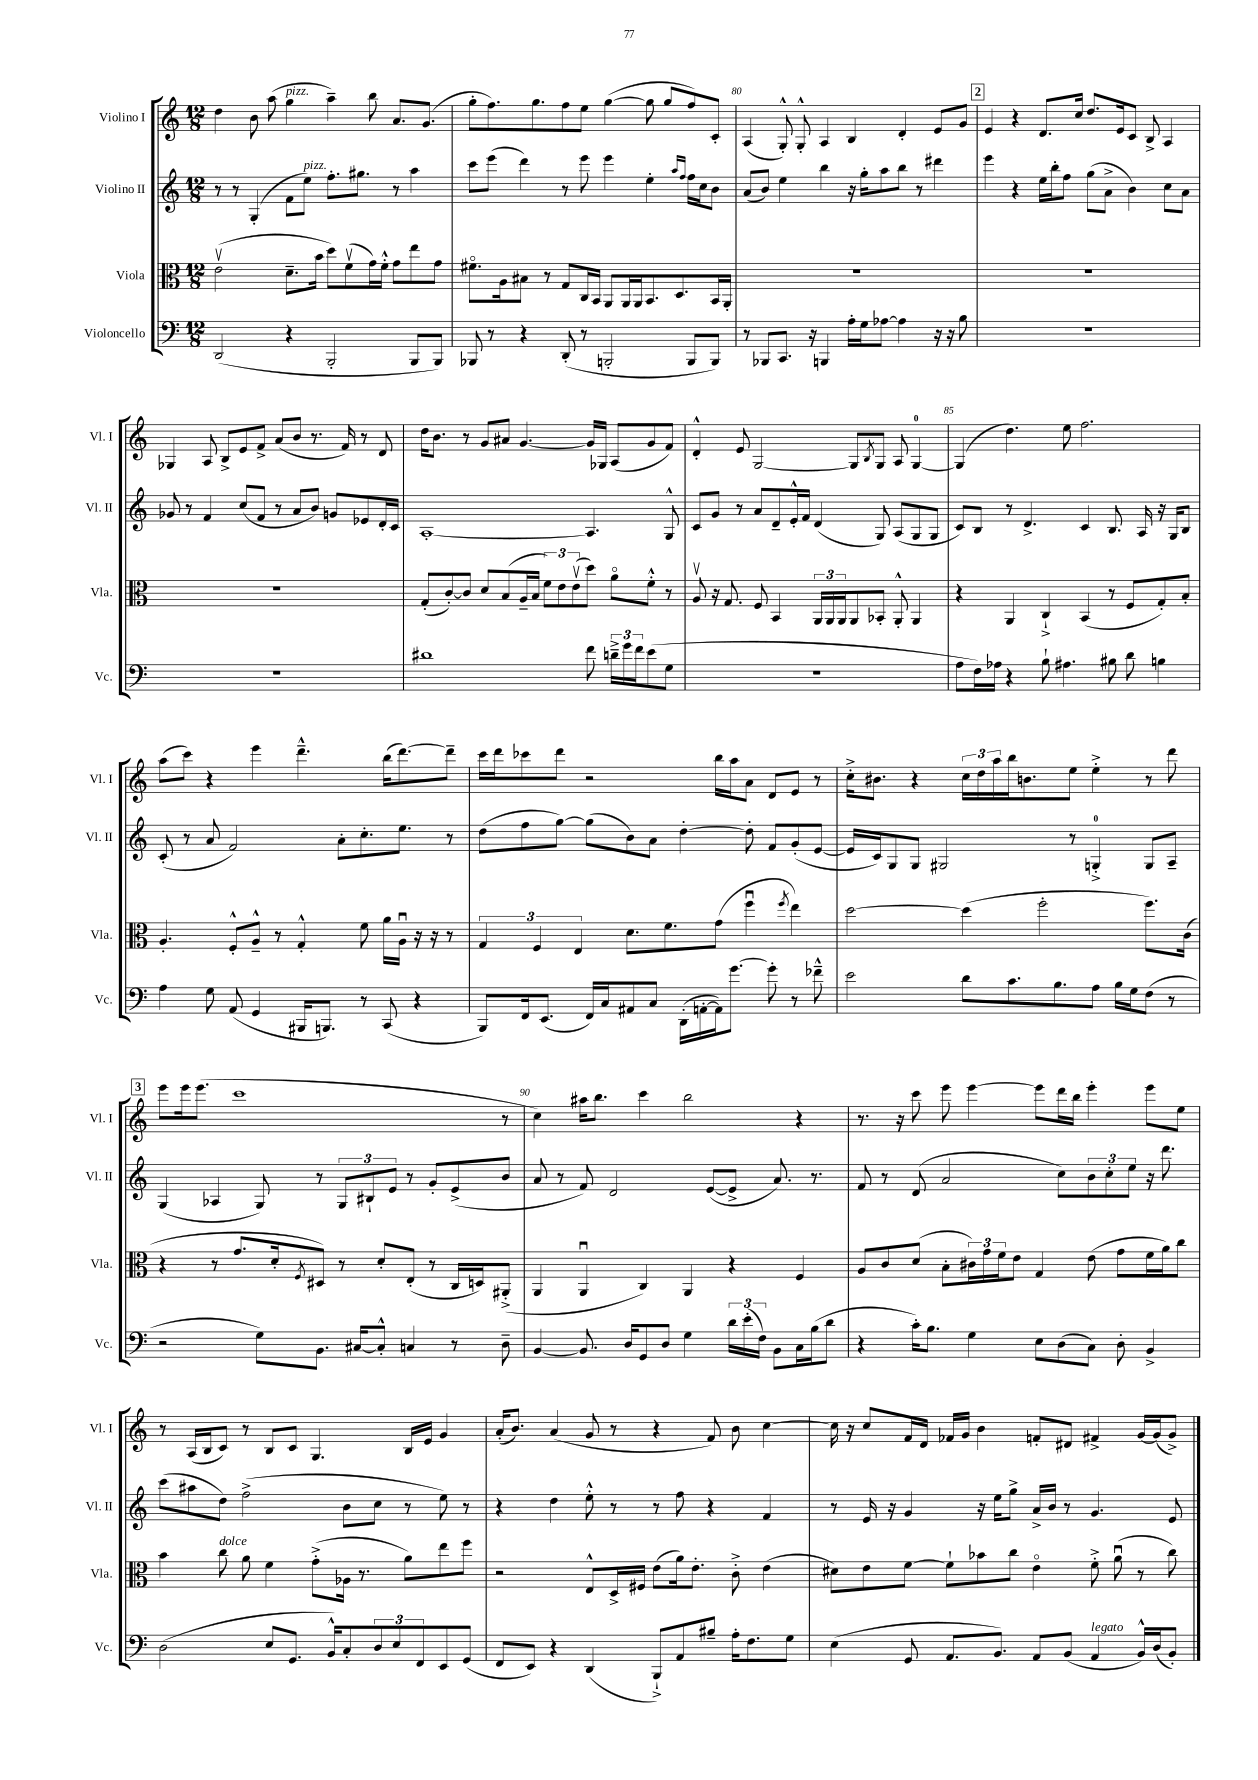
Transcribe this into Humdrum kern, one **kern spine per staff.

**kern	**kern	**kern	**kern
*staff4	*staff3	*staff2	*staff1
*clefF4	*clefC3	*clefG2	*clefG2
*k[]	*k[]	*k[]	*k[]
*M12/8	*M12/8	*M12/8	*M12/8
(2DD	(2ev	8r	4dd
.	.	8r	.
.	.	(4G'	8b
.	.	.	(8aa
4r	8.d~	8f	4gg
.	.	8ee)	.
.	16b	.	.
2BBB'	8dd)	8.ff'	4aa~)
.	(8fv	.	.
.	.	8.gg#	.
.	16g)	.	8bb
.	16f'^^	.	.
.	8g	8r	8.a
8BBB	8ee	4aa	.
.	.	.	(8.g
8BBB)	8g	.	.
=	=	=	=
8BBB-	8.f#o	8ccc	8gg'
8r	.	(8eee	8.ff)
.	16A	.	.
4r	8B#	4ddd)	.
.	.	.	8.gg
.	8r	.	.
(8DD'	8G	8r	8ff
8r	16C	8eee	8ee
.	16BB	.	.
2BBB'	8AA	4eee	([4gg
.	16AA	.	.
.	16AA	.	.
.	8.BB	4ee'	8gg]
.	.	.	8gg
.	8.D	.	.
.	.	16qqaa	.
.	.	16qqff	.
8BBB	.	16ff	8ff)
.	.	16cc	.
8BBB)	16BB	8b	8c'
.	16AA'	.	.
=	=	=	=
8r	1.r	(8a	(4A
8BBB-	.	8b)	.
8.CC	.	4ee	8G'^^)
.	.	.	8G'^^
16r	.	.	.
4BBB	.	4bb	4A
16A'	.	16r	4B
16G	.	16gg'	.
[8A-	.	8aa	.
4A-]	.	8bb	4d'
.	.	8r	.
16r	.	4ddd#	8e
16r	.	.	.
8B	.	.	8g
=	=	=	=
1.r	1.r	4eee	4e
.	.	4r	4r
.	.	16ee	8.d
.	.	16bb'	.
.	.	8ff	.
.	.	.	16cc
.	.	(8gg	8.dd
.	.	8a^	.
.	.	.	16e
.	.	4b)	8c
.	.	.	8B^
.	.	8cc	4A
.	.	8a	.
=	=	=	=
1.r	1.r	8g-	4G-
.	.	8r	.
.	.	4f	8A
.	.	.	8B^
.	.	(8cc	8e
.	.	8f	8f^
.	.	8r	(8a
.	.	8a	8b
.	.	8b)	8.r
.	.	8g	.
.	.	.	16f)
.	.	8e-	8r
.	.	16d'	8d
.	.	16c	.
=	=	=	=
1d#	(8G'	[1A'	16dd
.	.	.	8.b
.	[8c')	.	.
.	8c]	.	8r
.	8d	.	8g
.	(8B	.	8a#
.	16A~	.	[4.g
.	16B	.	.
.	12f)	.	.
.	12e	.	.
.	(12ev	.	.
8f	8dd)	4.A]	16g]
.	.	.	16G-
24d~^	8ao	.	(8A
24g	.	.	.
24f	.	.	.
(8e	8f'^^	.	8g
8G	8r	8G^^	8f)
=	=	=	=
1.r	8Av	8c	4d'^^
.	16r	8g	.
.	8.G	.	.
.	.	8r	8e
.	8F	8a	[2G
.	4BB	8d~	.
.	.	16e'^^	.
.	.	16f	.
.	24AA	(4d	.
.	24AA	.	.
.	24AA	.	.
.	8AA	.	8G]
.	.	.	8qB
.	8BB-'	8G)	8G
.	8AA'^^	(8A	8A
.	4AA	8G	[4G
.	.	8G	.
=	=	=	=
8A	4r	8c)	(4G]
16F)	.	8B	.
16A-	.	.	.
4r	4AA	8r	4.dd)
.	.	4.d^	.
8B`	4C`^	.	.
4.A#	.	.	8ee
.	(4BB	4c	2.ff
8B#	8r	8.B	.
8d	8F	.	.
.	.	16A	.
4B	8G')	16r	.
.	.	16G	.
.	8B'	8B	.
=	=	=	=
4A	4.A'	(8c'	(8aa
.	.	8r	8ccc)
8G	.	8a	4r
(8AA	8F'^^	2f)	.
4GG	8A~^^	.	4eee
.	8r	.	.
16BBB#	4G'^^	.	4.ddd~^^
8.BBB)	.	.	.
.	.	8a'	.
8r	8f	8.cc'	.
(8CC	16a	.	(16bb
.	16Au	8.ee	[8.ddd)
4r	16r	.	.
.	16r	.	.
.	8r	8r	8ddd~]
=	=	=	=
8BBB)	6G	(8dd	16ccc
.	.	.	16ddd
16FF	.	8ff	8ccc-
.	6F	.	.
(8.EE	.	.	.
.	.	[8gg)	8ddd
.	6E	.	.
16FF)	.	(8gg]	2r
16C	.	.	.
8AA#	8.d	8b)	.
8C	.	8a	.
.	8.f	.	.
(16DD'	.	[4dd'	.
[16AA'	.	.	.
16AA])	(8g	.	16bb
[8.g	.	.	16aa
.	4ffu	8dd']	8a
8g']	.	8f	8d
.	8qff	.	.
8r	4ee)	(8g'	8e
8f-~^^	.	[8e	8r
=	=	=	=
2e	[2dd	16e]	16cc'^
.	.	16c)	8.b#
.	.	8G	.
.	.	8G	4r
.	.	2G#	.
8d	(4dd]	.	24cc
.	.	.	24dd
.	.	.	24aa
8.c	.	.	16bb
.	.	.	8.b
.	2ff'	.	.
8.B	.	.	.
.	.	8r	8ee
8A	.	4G'^	4ee'^
16B	.	.	.
16G	.	.	.
(8F	8.ff)	8G	8r
8r	.	8A~	8ddd
.	(16c	.	.
=	=	=	=
2r	4r	(4G	8eee
.	.	.	16eee
.	.	.	(8.eee
.	8r	4A-	.
.	8.g	.	1ccc
8G)	.	8G)	.
.	16d'	.	.
.	8qF	.	.
8.BB	8D#)	8r	.
.	8r	12G	.
[16C#	.	.	.
.	.	12B#`	.
8C#'^^]	8d'	.	.
.	.	12e	.
4C	(8E'	8r	.
.	8r	8g'	.
8r	16C	(8e^	.
.	16D)	.	.
8D~	(8AA#'^	8b	8r
=	=	=	=
[4BB	4AA	8a	4cc)
.	.	8r	.
8.BB]	4AAu	8f)	16aa#
.	.	.	8.bb
.	.	2d	.
16D	.	.	.
8GG	4C)	.	4ccc
8D	.	.	.
4G	4AA	.	2bb
.	.	([8e	.
24d	4r	8e^]	.
(24e'	.	.	.
24F)	.	.	.
8BB	.	8.a)	.
16C	4F	.	4r
(16B	.	8.r	.
8d	.	.	.
=	=	=	=
4r	8A	8f	8.r
.	8c	8r	.
.	.	.	16r
16c')	(8d	(8d	8ccc
8.B	.	.	.
.	8B'	2a	8eee
4G	24c#)	.	[4eee
.	24g	.	.
.	24f	.	.
.	8e	.	.
8E	4G	.	8eee]
(8D	.	8cc)	16ddd
.	.	.	16bb
8C)	(8e	12b	4eee'
.	.	12cc'	.
8D'	8g	.	.
.	.	12ee	.
4BB^	16f	16r	8eee
.	16a)	8.ddd	.
.	8cc	.	8ee
=	=	=	=
(2D	4b	(8ccc	8r
.	.	8aa#	(16A
.	.	.	16B
.	8cc	8dd)	8c)
.	8a	(2ff^	8r
8E	4f	.	8B
8.GG	.	.	8c
.	(8g'^	.	4.G
16BB^^)	.	.	.
8C'	16A-	8b	.
.	8.r	.	.
12D	.	8cc	.
12E	.	.	.
.	8a)	8r	16B
12FF	.	.	.
.	.	.	16e
8EE	8ee	8ee)	4g
(8GG	8ff	8r	.
=	=	=	=
8FF	2r	4r	(16a'
.	.	.	8.b)
8EE)	.	.	.
4r	.	4dd	(4a
(4DD	8E^^	8ee'^^	8g
.	16D^	8r	8r
.	16F#	.	.
8BBB`^)	(8e	8r	4r
8AA	16a)	8ff	.
.	8.e'	.	.
8B#~	.	4r	8f)
16A'	8c'^	.	8b
8.F	.	.	.
.	(4e	4f	[4cc
8G	.	.	.
=	=	=	=
(4E	8d#)	8r	16cc]
.	.	.	16r
.	8e	16e	8cc
.	.	16r	.
8GG	[8f	4g	16f
.	.	.	16d
8.AA	8f`]	.	16f-
.	.	.	16g
.	8b-	16r	4b
8.BB)	.	16ee	.
.	8cc	8gg^	.
8AA	4eo	16a^	8f'
.	.	16b	.
(8BB	.	8r	8d#
4AA	8f'^	4.g	4f#^
.	(8au	.	.
16BB^^)	8r	.	[16g
(16D	.	.	(16g]
8BB')	8cc)	8e	8g^)
==	==	==	==
*-	*-	*-	*-
